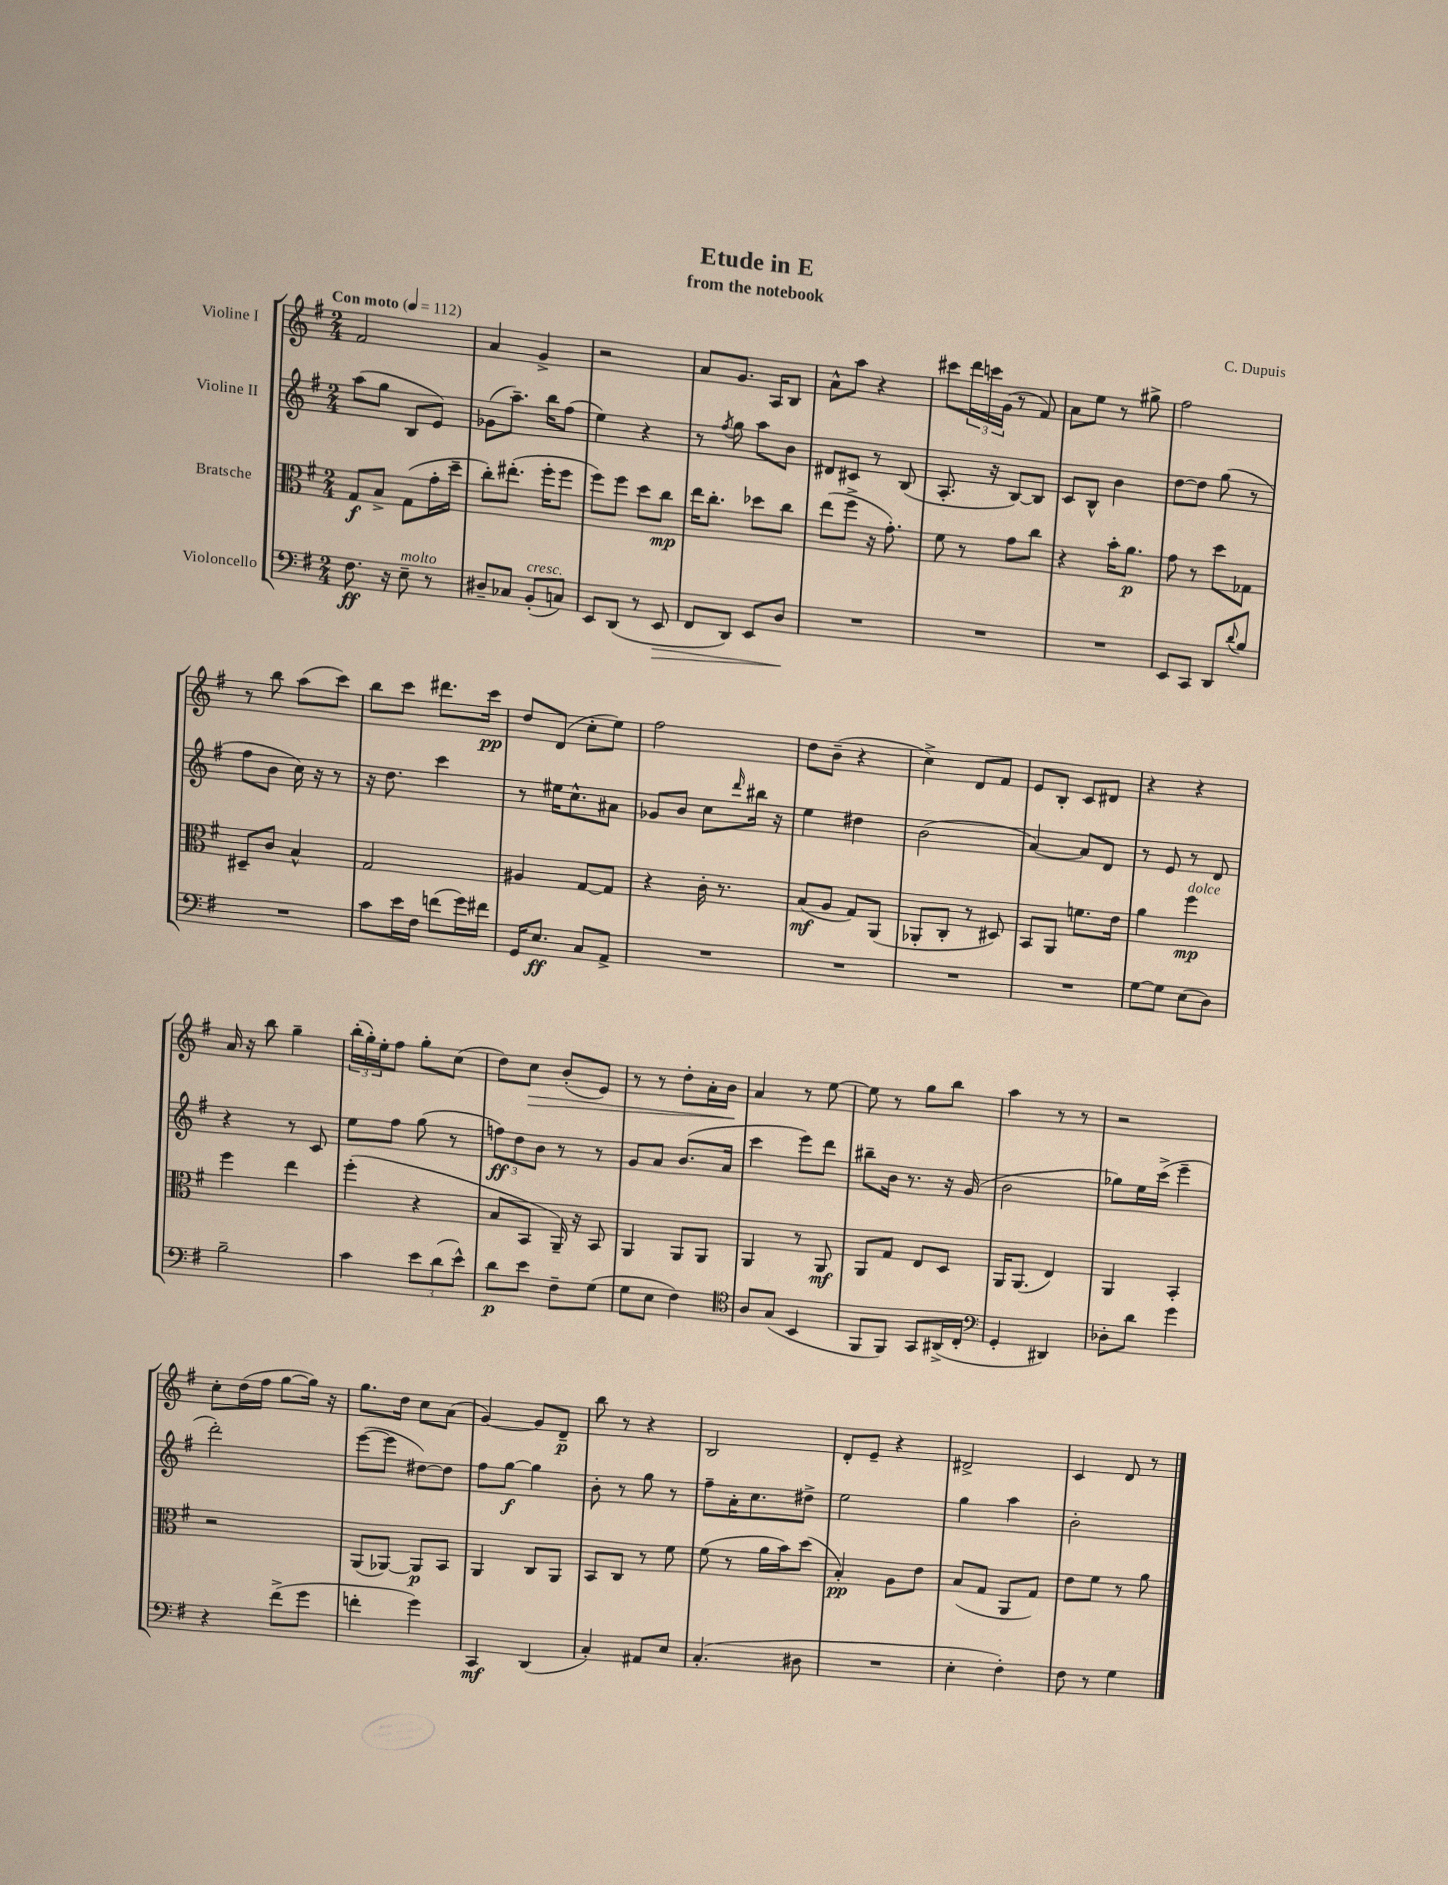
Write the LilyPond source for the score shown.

\header { title = "Etude in E" composer = "C. Dupuis" subtitle = "from the notebook" }
<<
\new StaffGroup <<
\new Staff = "s0" \with { instrumentName = "Violine I" } {
    \clef treble \key g \major \numericTimeSignature \time 2/4 \tempo "Con moto" 4 = 112
    fis'2 |
    a'4 g'4-> |
    r2 |
    a'8 g'8. a16 b8 |
    a'8-^ a''8 r4 |
    cis'''8 \tuplet 3/2 { d'''16 c'''16 g'16( } r8 fis'8) |
    a'8 e''8 r8 gis''8-> |
    fis''2 |
    r8 b''8 a''8( c'''8) |
    b''8 c'''8 dis'''8. c'''16\pp |
    d''8 d'8( c''8-. e''8) |
    fis''2 |
    d''8 b'8--( r4 |
    c''4->) d'8 fis'8 |
    e'8 b8-. c'8 dis'8 |
    r4 r4 |
    a'16 r16 b''8 g''4-- |
    \tuplet 3/2 { b''16-.( g''16-.) e''16-. } fis''8 g''8-. c''8( |
    d''8) c''8\> b'8-.( e'8) |
    r8 r8 d''8-. a'16-. b'16\! |
    a'4 r8 e''8~ |
    e''8 r8 g''8 b''8 |
    a''4 r8 r8 |
    r2 |
    c''8-. d''16( fis''16 g''8~ g''16) r16 |
    g''8. d''16 c''8 a'8( |
    g'4~) g'8 d'8--\p |
    b''8 r8 r4 |
    b2 |
    d'8-. e'8-- r4 |
    dis'2-> |
    c'4 d'8 r8 \bar "|." |
}
\new Staff = "s1" \with { instrumentName = "Violine II" } {
    \clef treble \key g \major \numericTimeSignature \time 2/4
    a''8( g''8 b8 e'8) |
    ges'8( a''8.--) b''16 fis''8( |
    e''4) r4 |
    r8 \acciaccatura { fis''8 } g''8 a''8 b'8 |
    dis'8 cis'8 r8 b8( |
    a8.-. r16 b8~) b8 |
    c'8 b8-^ b'4 |
    d''8~ d''8 g''8( r8 |
    fis''8 b'8 c''16) r16 r8 |
    r16 d''8. c'''4 |
    r8 eis''16 c''8.-^ ais'8 |
    ges'8 b'8 c''8 \grace { d'''16 } bis''16 r16 |
    e''4 dis''4 |
    b'2( |
    a'4~) a'8 d'8 |
    r8 e'8 r8 d'8 |
    r4 r8 c'8 |
    e''8 fis''8 g''8( r8 |
    \tuplet 3/2 { f''8\ff) d''8 b'8 } r8 r8 |
    g'8 a'8 b'8.( a'16 |
    c'''4 e'''8) d'''8 |
    bis''8-- b'16 r8. r16 g'16( |
    b'2 |
    ges''8) e''16 c'''16->( e'''4-- |
    d'''2-.) |
    e'''8~( e'''8 dis''8~) dis''8 |
    fis''8 g''8~\f g''4 |
    b'8-. r8 g''8 r8 |
    fis''8-- a'16-. c''8. dis''8-> |
    e''2 |
    g''4 a''4 |
    b'2-. \bar "|." |
}
\new Staff = "s2" \with { instrumentName = "Bratsche" } {
    \clef alto \key g \major \numericTimeSignature \time 2/4
    g8\f b8-> g8( g'16-. d''16-- |
    c''8-.) eis''8.-.( fis''16-. fis''8 |
    fis''8) fis''8 d''8 c''8\mp |
    e''16 c''8.-. des''8 c''8 |
    e''8( fis''8-> r16 g'8.-.) |
    fis'8 r8 g'8 c''8 |
    r4 b'16-. a'8.\p |
    g'8 r8 d''8 ges8 |
    dis8-- c'8 b4-^ |
    g2 |
    ais4 g8~ g8 |
    r4 c'16-. r8. |
    b8\mf( a8 g8) a,8( |
    aes,8-. c8-. r8 dis8) |
    b,8 a,8 f'8. e'16 |
    a'4 fis''4\mp^\markup { \italic "dolce" } |
    fis''4 e''4 |
    fis''4-.( r4 |
    b8 b,8 a,16--) r16 b,8 |
    a,4 a,8 a,8 |
    a,4 r8 a,8\mf |
    a,8 g8 e8 d8 |
    a,16 a,8.( e4) |
    a,4 b,4-. |
    r2 |
    a,8( aes,8~) aes,8\p b,8 |
    a,4 c8 a,8 |
    b,8 c8 r8 fis'8 |
    fis'8( r8 a'16 b'16) d''8( |
    b4-.\pp) a8 e'8 |
    b8( g8 a,8 g8) |
    e'8 fis'8 r8 a'8 \bar "|." |
}
\new Staff = "s3" \with { instrumentName = "Violoncello" } {
    \clef bass \key g \major \numericTimeSignature \time 2/4
    fis8.\ff r16 e8--^\markup { \italic "molto" } r8 |
    dis8-- ces8 b,8-.^\markup { \italic "cresc." }( c8) |
    e,8 d,8( r8 e,8\> |
    fis,8 d,8) e,8 d8\! |
    R2 |
    R2 |
    R2 |
    e,8 c,8 d,8 \appoggiatura { d'8 } b8 |
    R2 |
    c'8 e'16 fis16 f'8( g'16) fis'16 |
    g,16 e8.\ff c8 a,8-> |
    R2 |
    R2 |
    R2 |
    R2 |
    g8~ g8 e8( d8) |
    b2-- |
    c'4 \tuplet 3/2 { e'8 d'8( e'8-^) } |
    d'8\p e'8 fis8-- g8( |
    g8 e8 fis4) |
    \clef tenor a8 g8( b,4 |
    fis,8 fis,8) g,8 ais,16->( c16-. |
    \clef bass g,4-. dis,4) |
    des8-. d'8 g'4 |
    r4 fis'8->( g'8 |
    f'4-. g'4) |
    c,4\mf d,4( |
    c4-.) ais,8 e8 |
    c4.-.( dis8 |
    R2 |
    e4-. fis4-.) |
    fis8 r8 g4 \bar "|." |
}
>>
>>
\layout { \context { \Score \remove "Bar_number_engraver" } }
